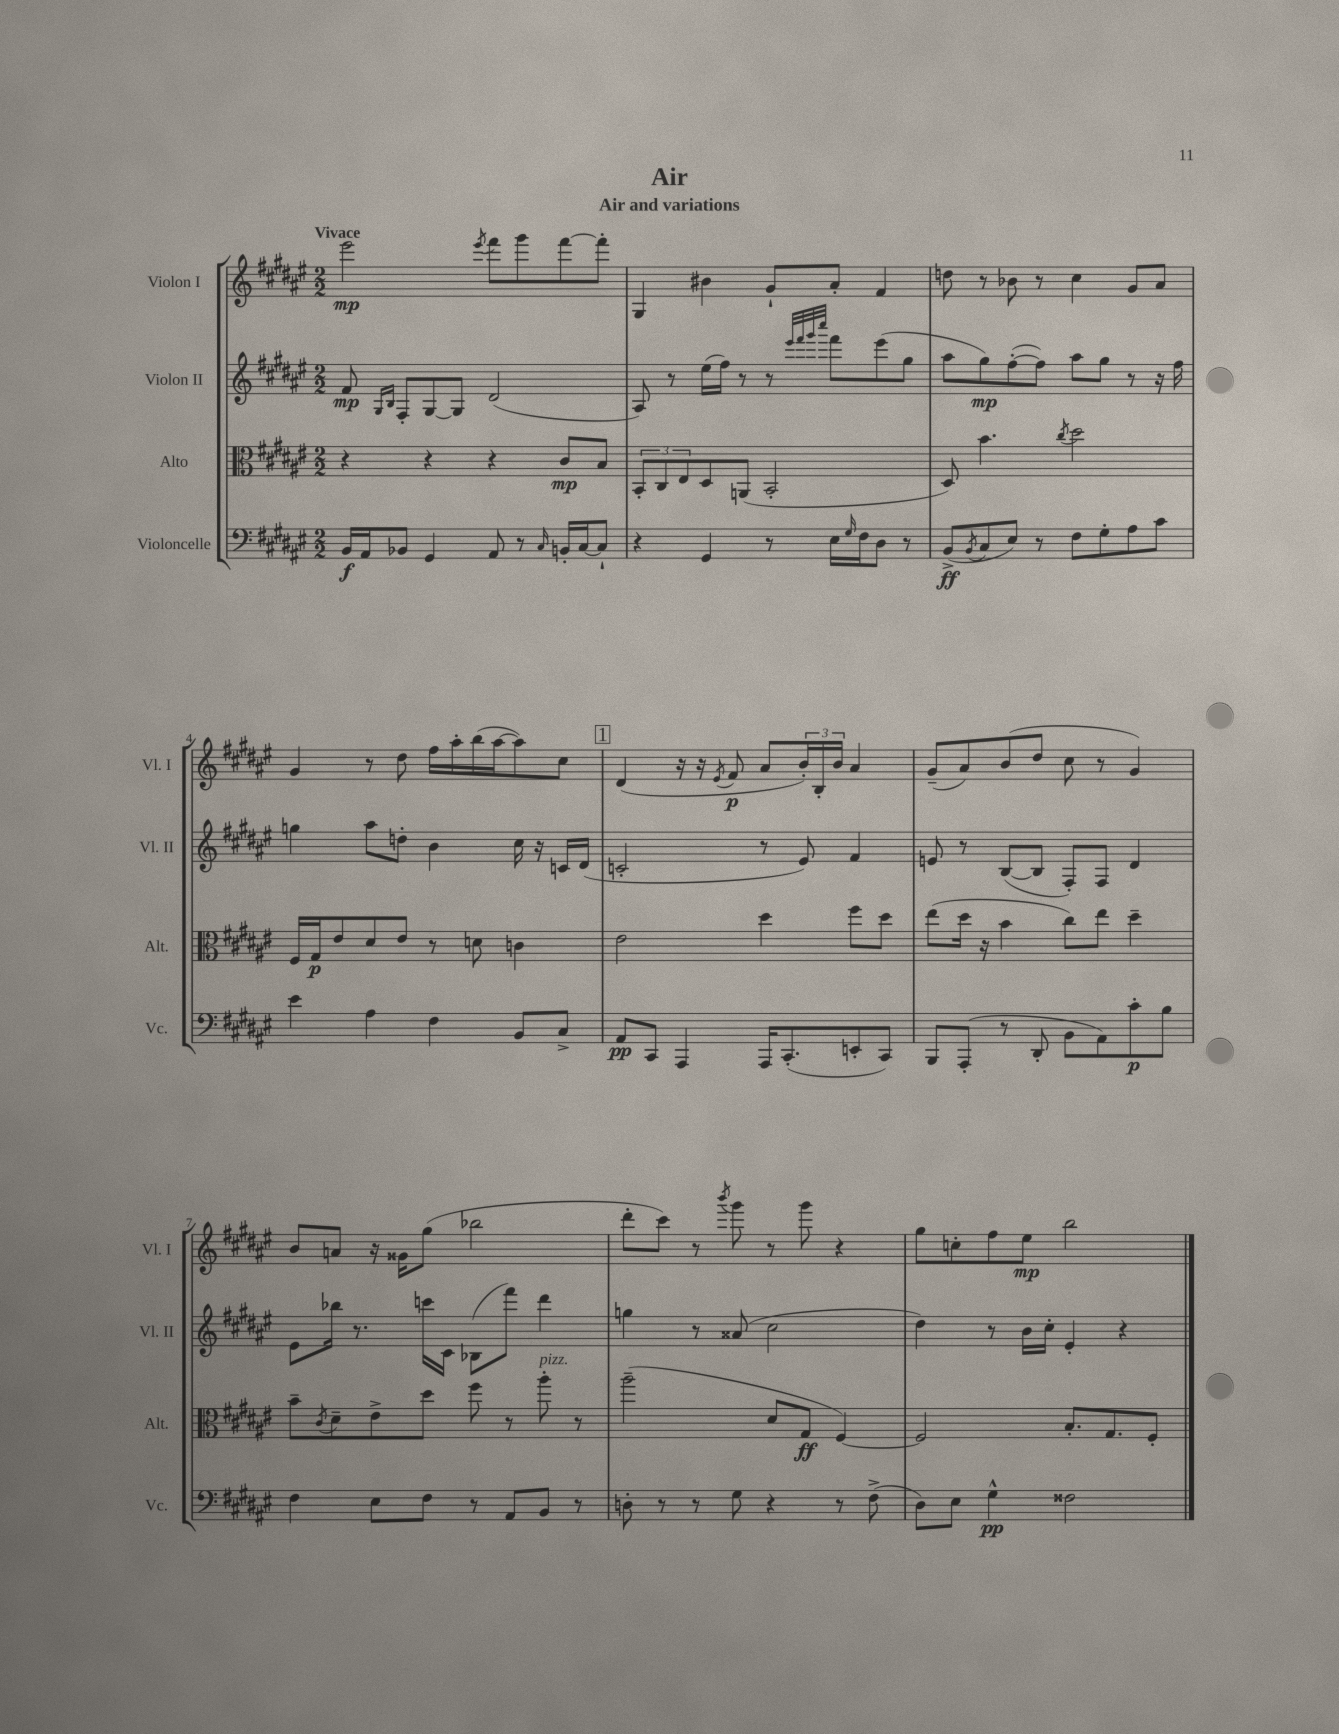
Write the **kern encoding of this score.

**kern	**dynam	**kern	**dynam	**kern	**dynam	**kern	**dynam
*part4	*part4	*part3	*part3	*part2	*part2	*part1	*part1
*staff4	*staff4	*staff3	*staff3	*staff2	*staff2	*staff1	*staff1
*I"Violoncelle	*	*I"Alto	*	*I"Violon II	*	*I"Violon I	*
*I'Vc.	*	*I'Alt.	*	*I'Vl. II	*	*I'Vl. I	*
*clefF4	*	*clefC3	*	*clefG2	*	*clefG2	*
*k[f#c#g#d#a#e#]	*	*k[f#c#g#d#a#e#]	*	*k[f#c#g#d#a#e#]	*	*k[f#c#g#d#a#e#]	*
*M2/2	*	*M2/2	*	*M2/2	*	*M2/2	*
=1	=1	=1	=1	=1	=1	=1	=1
!	!	!	!	!	!	!LO:TX:a:B:t=Vivace	!
16BB/LL	f	4r	.	8f#/	mp	2eee#\	mp
16AA#/J	.	.	.	.	.	.	.
.	.	.	.	16qqG#/LL	.	.	.
.	.	.	.	16qqB/JJ	.	.	.
8BB-X/J	.	.	.	8F#'/L	.	.	.
4GG#/	.	4r	.	[8G#/	.	.	.
.	.	.	.	8G#/J]	.	.	.
.	.	.	.	.	.	8qeee#/	.
8AA#/	.	4r	.	(2d#/	.	8fff#\L	.
8r	.	.	.	.	.	8ggg#\	.
16qqC#/	.	.	.	.	.	.	.
16BBn'/LL	.	8c#/L	mp	.	.	[8fff#\	.
[16C#/J	.	.	.	.	.	.	.
8C#`/J]	.	8B/J	.	.	.	8fff#'\J]	.
=2	=2	=2	=2	=2	=2	=2	=2
4r	.	12BB'/L	.	8A#/)	.	4G#/	.
.	.	12C#/	.	.	.	.	.
.	.	.	.	8r	.	.	.
.	.	12E#/	.	.	.	.	.
4GG#/	.	8D#/	.	(16ee#\LL	.	4b#X\	.
.	.	.	.	16ff#\JJ)	.	.	.
.	.	(8AAn/J	.	8r	.	.	.
8r	.	2BB'/	.	8r	.	8g#`/L	.
.	.	.	.	32qqeee#/LLL	.	.	.
.	.	.	.	32qqfff#/	.	.	.
.	.	.	.	32qqggg#/	.	.	.
.	.	.	.	32qqcccc#/JJJ	.	.	.
16E#\LL	.	.	.	8fff#\L	.	8a#'/J	.
16qqG#/	.	.	.	.	.	.	.
16F#\J	.	.	.	.	.	.	.
8D#\J	.	.	.	(8eee#\	.	4f#/	.
8r	.	.	.	8gg#\J	.	.	.
=3	=3	=3	=3	=3	=3	=3	=3
(8BB^/L	ff	8D#/)	.	8aa#\L	.	8ddn\	.
8qBB/	.	.	.	.	.	.	.
8C#/	.	4.b\	.	8gg#\)	mp	8r	.
8E#/J)	.	.	.	([8ff#'\	.	8b-X\	.
8r	.	.	.	8ff#\J])	.	8r	.
.	.	8qcc#/	.	.	.	.	.
8F#\L	.	2dd#\	.	8aa#\L	.	4cc#\	.
8G#'\	.	.	.	8gg#\J	.	.	.
8A#\	.	.	.	8r	.	8g#/L	.
8c#\J	.	.	.	16r	.	8a#/J	.
.	.	.	.	16ff#\	.	.	.
!!LO:LB:g=z
=4	=4	=4	=4	=4	=4	=4	=4
4e#\	.	16F#/LL	.	4ggn\	.	4g#/	.
.	.	16G#/J	p	.	.	.	.
.	.	8e#/	.	.	.	.	.
4A#\	.	8d#/	.	8aa#\L	.	8r	.
.	.	8e#/J	.	8ddn'\J	.	8dd#\	.
4F#\	.	8r	.	4b\	.	16ff#\LL	.
.	.	.	.	.	.	16aa#'\	.
.	.	8dn\	.	.	.	(16bb\	.
.	.	.	.	.	.	[16aa#\J	.
8BB/L	.	4cn\	.	16cc#\	.	8aa#\])	.
.	.	.	.	16r	.	.	.
8C#^/J	.	.	.	16cn/LL	.	8cc#\J	.
.	.	.	.	(16d#/JJ	.	.	.
!!LO:REH:place=s1:t=1
=5	=5	=5	=5	=5	=5	=5	=5
8AA#/L	pp	2e#\	.	2cn'/	.	(4d#/	.
8CC#/J	.	.	.	.	.	.	.
4AAA#/	.	.	.	.	.	16r	.
.	.	.	.	.	.	16r	.
.	.	.	.	.	.	8qe#/	.
.	.	.	.	.	.	8f#/	p
16AAA#/KL	.	4dd#\	.	8r	.	8a#/L	.
(8.CC#'/	.	.	.	.	.	.	.
.	.	.	.	8e#/)	.	24b'/L)	.
.	.	.	.	.	.	24B'/	.
.	.	.	.	.	.	24b/JJ	.
8EEn'/	.	8ff#\L	.	4f#/	.	4a#/	.
8CC#/J)	.	8dd#\J	.	.	.	.	.
=6	=6	=6	=6	=6	=6	=6	=6
8BBB/L	.	(8ee#\L	.	8en/	.	(8g#~/L	.
(8AAA#'/J	.	16dd#\Jk	.	8r	.	8a#/)	.
.	.	16r	.	.	.	.	.
8r	.	4b\	.	([8B/L	.	(8b/	.
8DD#'/	.	.	.	8B/J]	.	8dd#/J	.
8BB\L	.	8cc#\L)	.	8F#'/L)	.	8cc#\	.
8AA#\)	.	8ee#\J	.	8F#/J	.	8r	.
8c#'\	p	4dd#~\	.	4d#/	.	4g#/)	.
8B\J	.	.	.	.	.	.	.
!!LO:LB:g=z
=7	=7	=7	=7	=7	=7	=7	=7
4F#\	.	8b~\L	.	8e#\L	.	8b/L	.
.	.	8qc#/	.	.	.	.	.
.	.	8d#~\	.	16bb-X\Jk	.	8an/J	.
.	.	.	.	8.r	.	.	.
8E#\L	.	8e#^\	.	.	.	16r	.
.	.	.	.	.	.	16g##X\KL	.
8F#\J	.	8dd#\J	.	16cccn\LL	.	(8gg#\J	.
.	.	.	.	16c#\JJ	.	.	.
8r	.	8ff#\	.	(8B-X\L	.	2bb-X\	.
8AA#/L	.	8r	.	8fff#\J)	.	.	.
!	!	!LO:TX:a:i:t=pizz.	!	!	!	!	!
8BB/J	.	8aa#'\	.	4ddd#\	.	.	.
8r	.	8r	.	.	.	.	.
=8	=8	=8	=8	=8	=8	=8	=8
8Dn'\	.	(2aa#~\	.	4ggn\	.	8ddd#'\L	.
8r	.	.	.	.	.	8ccc#\J)	.
8r	.	.	.	8r	.	8r	.
.	.	.	.	.	.	8qbbb/	.
8G#\	.	.	.	(8a##X/	.	8ggg#\	.
4r	.	8d#/L	.	2cc#\	.	8r	.
.	.	8G#/J	ff	.	.	8ggg#\	.
8r	.	[4F#/)	.	.	.	4r	.
(8F#^\	.	.	.	.	.	.	.
=9	=9	=9	=9	=9	=9	=9	=9
8D#\L)	.	2F#/]	.	4dd#\)	.	8gg#\L	.
8E#\J	.	.	.	.	.	8ccn'\	.
4G#^^\	pp	.	.	8r	.	8ff#\	.
.	.	.	.	16b\LL	.	8ee#\J	mp
.	.	.	.	16cc#'\JJ	.	.	.
2F##X\	.	8.B'/L	.	4e#'/	.	2bb\	.
.	.	8.G#/	.	.	.	.	.
.	.	.	.	4r	.	.	.
.	.	8F#'/J	.	.	.	.	.
==	==	==	==	==	==	==	==
*-	*-	*-	*-	*-	*-	*-	*-
